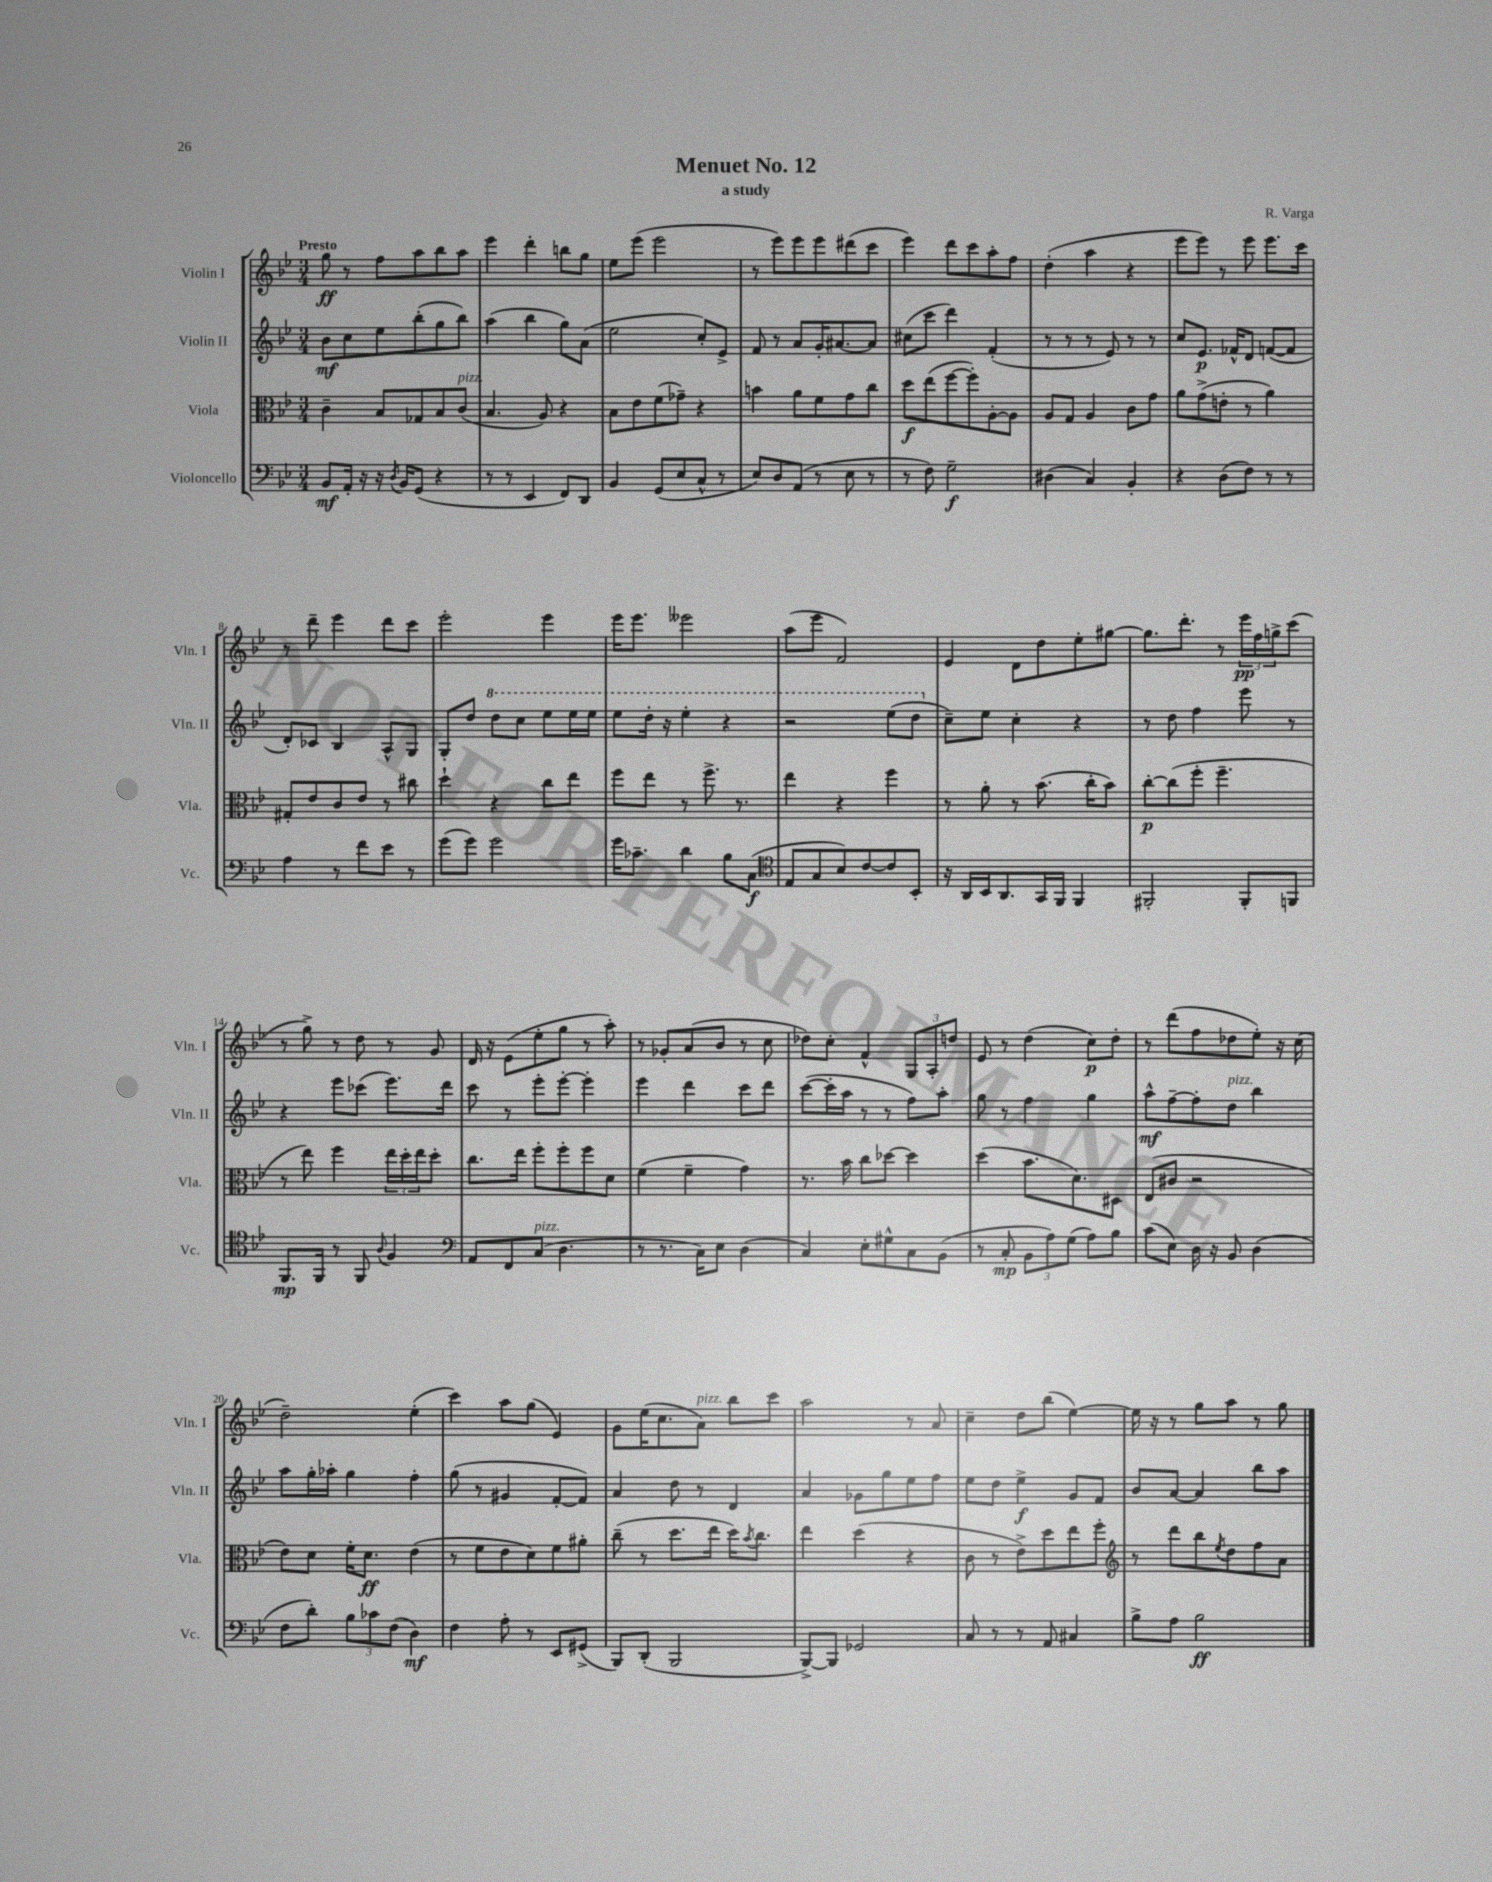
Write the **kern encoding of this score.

**kern	**dynam	**kern	**dynam	**kern	**dynam	**kern	**dynam
*part4	*part4	*part3	*part3	*part2	*part2	*part1	*part1
*staff4	*staff4	*staff3	*staff3	*staff2	*staff2	*staff1	*staff1
*I"Violoncello	*	*I"Viola	*	*I"Violin II	*	*I"Violin I	*
*I'Vc.	*	*I'Vla.	*	*I'Vln. II	*	*I'Vln. I	*
*clefF4	*	*clefC3	*	*clefG2	*	*clefG2	*
*k[b-e-]	*	*k[b-e-]	*	*k[b-e-]	*	*k[b-e-]	*
*M3/4	*	*M3/4	*	*M3/4	*	*M3/4	*
=1	=1	=1	=1	=1	=1	=1	=1
!	!	!	!	!	!	!LO:TX:a:B:t=Presto	!
8BB-/L	mf	4c~\	.	8b-\L	mf	8gg\	ff
16AA'/Jk	.	.	.	8cc\	.	8r	.
16r	.	.	.	.	.	.	.
16r	.	8B-/L	.	8ee-\	.	8ff\L	.
8qD/	.	.	.	.	.	.	.
16BB-/KL	.	.	.	.	.	.	.
(8GG/J	.	8G-X/	.	(8bb-'\	.	8aa\	.
4r	.	8B-/	.	8gg\	.	8bb-\	.
!	!	!LO:TX:a:i:t=pizz.	!	!	!	!	!
.	.	(8c/J	.	8bb-\J)	.	8aa\J	.
=2	=2	=2	=2	=2	=2	=2	=2
8r	.	4.B-/	.	(4aa\	.	4eee-\	.
8r	.	.	.	.	.	.	.
4EE-/	.	.	.	4bb-\	.	4ddd'\	.
.	.	8A/)	.	.	.	.	.
8FF/L)	.	4r	.	8gg\L)	.	8bbn\L	.
8DD/J	.	.	.	(8a\J	.	8gg\J	.
=3	=3	=3	=3	=3	=3	=3	=3
4BB-/	.	8B-\L	.	2ee-\	.	8ee-\L	.
.	.	8e-\	.	.	.	(8eee-\J	.
(8GG/L	.	(8f\	.	.	.	2eee-\	.
8E-/	.	8g-X~\J)	.	.	.	.	.
8C^^/J	.	4r	.	8cc'/L)	.	.	.
8r	.	.	.	8e-^/J	.	.	.
=4	=4	=4	=4	=4	=4	=4	=4
8E-/L)	.	4bn\	.	8f/	.	8r	.
8D/	.	.	.	8r	.	8eee-\L)	.
(8AA/J	.	8a\L	.	8a/L	.	8eee-\	.
8r	.	8f\	.	16g'/K	.	8eee-\	.
.	.	.	.	[8.a#X/	.	.	.
8E-\	.	8g\	.	.	.	(8ddd#X\	.
8r	.	8cc\J	.	8a#/J]	.	8ccc\J	.
=5	=5	=5	=5	=5	=5	=5	=5
8r	.	8dd\L	f	(8cc#X\L	.	4eee-\)	.
8F\)	.	(8ee-\	.	8ccc\J	.	.	.
2G~\	f	[8ff\	.	4ddd\)	.	8ddd\L	.
.	.	8ff'\])	.	.	.	8ccc\	.
.	.	[8A'\	.	(4f'/	.	8aa'\	.
.	.	8A\J]	.	.	.	8ff\J	.
=6	=6	=6	=6	=6	=6	=6	=6
(4D#X\	.	8A/L	.	8r	.	(4dd'\	.
.	.	8G/J	.	8r	.	.	.
4C/)	.	4A/	.	8r	.	4aa\	.
.	.	.	.	8e-/)	.	.	.
4BB-'/	.	8c\L	.	8r	.	4r	.
.	.	8g\J	.	8r	.	.	.
=7	=7	=7	=7	=7	=7	=7	=7
4r	.	8a\L	.	8cc/L	.	8eee-\L	.
.	.	(8g^\	.	8.e-/J	p	8eee-\J)	.
(8D\L	.	8en'\J	.	.	.	8r	.
.	.	.	.	16f-X^^/KL	.	.	.
8F\J)	.	8r	.	8d/J	.	8eee-\	.
8r	.	4a\)	.	([8fn/L	.	8.eee-\L	.
8r	.	.	.	8f/J]	.	.	.
.	.	.	.	.	.	16ccc\Jk	.
!!LO:LB:g=z
=8	=8	=8	=8	=8	=8	=8	=8
4A\	.	8G#X'/L	.	8d'/L)	.	8r	.
.	.	8e-/	.	8c-X/J	.	8ddd~\	.
8r	.	8c/	.	4B-/	.	4eee-\	.
8f\L	.	8e-/J	.	.	.	.	.
8e-\J	.	8r	.	8A^^/L	.	8ddd\L	.
8r	.	8cc#X\	.	8G/J	.	8ccc\J	.
=9	=9	=9	=9	=9	=9	=9	=9
(8g\L	.	4dd`\	.	8G'/L	.	2eee-'\	.
8g\J)	.	.	.	8dd/J	.	.	.
*	*	*	*	*8va	*	*	*
2g\	.	4r	.	8ddd\L	.	.	.
.	.	.	.	8ccc\J	.	.	.
.	.	8cc\L	.	8eee-\L	.	4eee-\	.
.	.	8ee-\J	.	16eee-\L	.	.	.
.	.	.	.	16eee-\JJ	.	.	.
=10	=10	=10	=10	=10	=10	=10	=10
16g\KL	.	8ff\L	.	8eee-\L	.	16eee-\KL	.
8.c-X~\J	.	.	.	.	.	8.eee-\J	.
.	.	8ee-\J	.	16ddd'\Jk	.	.	.
.	.	.	.	16r	.	.	.
4d\	.	8r	.	4eee-'\	.	2eee--X\	.
.	.	8.ff^\	.	.	.	.	.
8B-\L	.	.	.	4r	.	.	.
.	.	8.r	.	.	.	.	.
(8C\J	f	.	.	.	.	.	.
=11	=11	=11	=11	=11	=11	=11	=11
*clefC4	*	*	*	*	*	*	*
8E-/L	.	4ee-\	.	2r	.	(8aa\L	.
8G/	.	.	.	.	.	8eee-\J	.
8B-/)	.	4r	.	.	.	2f/)	.
[8c/	.	.	.	.	.	.	.
8c/]	.	4ff\	.	(8eee-\L	.	.	.
8BB-'/J	.	.	.	8ddd\J	.	.	.
=12	=12	=12	=12	=12	=12	=12	=12
*	*	*	*	*X8va	*	*	*
16r	.	8r	.	8cc~\L)	.	4e-/	.
16AA/LL	.	.	.	.	.	.	.
16BB-/J	.	8a'\	.	8ee-\J	.	.	.
8.AA/	.	.	.	.	.	.	.
.	.	8r	.	4cc'\	.	8d\L	.
16GG/L	.	(8.b-\	.	.	.	8dd\	.
16FF/JJ	.	.	.	.	.	.	.
4FF/	.	.	.	4r	.	8ee-'\	.
.	.	16cc'\KL	.	.	.	.	.
.	.	8b-\J)	.	.	.	[8gg#X\J	.
=13	=13	=13	=13	=13	=13	=13	=13
2FF#X'/	.	[8cc'\L	p	8r	.	8.gg#\L]	.
.	.	(8cc\]	.	8dd\	.	.	.
.	.	.	.	.	.	8.ddd'\J	.
.	.	8ff'\J	.	4ff\	.	.	.
.	.	4.ff~\	.	.	.	8r	.
8FF#'/L	.	.	.	8eee-\	.	24eee-\LL	pp
.	.	.	.	.	.	24ff\	.
.	.	.	.	.	.	24ggn^\J	.
8FFn/J	.	.	.	8r	.	(8ccc\J	.
!!LO:LB:g=z
=14	=14	=14	=14	=14	=14	=14	=14
8.FF/L	mp	8r	.	4r	.	8r	.
.	.	8ee-\)	.	.	.	8gg^\)	.
16FF/Jk	.	.	.	.	.	.	.
8r	.	4ff\	.	8eee-\L	.	8r	.
8FF/	.	.	.	(8ccc-X\J	.	8dd\	.
8qqA/	.	.	.	.	.	.	.
4F/	.	24ee-\LL	.	8.eee-\L)	.	8r	.
.	.	24dd'\	.	.	.	.	.
.	.	24ee-\J	.	.	.	.	.
.	.	8dd'\J	.	.	.	8g/	.
.	.	.	.	16ddd\Jk	.	.	.
=15	=15	=15	=15	=15	=15	=15	=15
*clefF4	*	*	*	*	*	*	*
8AA/L	.	8.cc\L	.	8ccc\	.	16d/	.
.	.	.	.	.	.	16r	.
8FF/	.	.	.	8r	.	(8e-\L	.
.	.	16ee-\Jk	.	.	.	.	.
!LO:TX:a:i:t=pizz.	!	!	!	!	!	!	!
(8C/J	.	8ff'\L	.	8eee-'\L	.	8ee-'\	.
4.D\	.	8ff'\	.	[8eee-'\J	.	8gg\J	.
.	.	8ff\	.	4eee-'\]	.	8r	.
.	.	8d\J	.	.	.	8aa'\)	.
=16	=16	=16	=16	=16	=16	=16	=16
8r	.	(4f\	.	4eee-\	.	8r	.
8.r	.	.	.	.	.	8g-X'/L	.
.	.	4f~\	.	4ddd\	.	(8a/	.
16C\KL)	.	.	.	.	.	.	.
8E-\J	.	.	.	.	.	8b-/J	.
(4D\	.	4g\)	.	8ccc\L	.	8r	.
.	.	.	.	8ddd\J	.	8cc\	.
=17	=17	=17	=17	=17	=17	=17	=17
4C/)	.	8.r	.	([8ccc\L	.	8dd-X\L)	.
.	.	.	.	16ccc'\L]	.	8cc'\J	.
.	.	16b-\	.	16aa\JJ	.	.	.
8E-'\L	.	8cc\L	.	8r	.	4f^^/	.
8G#X^^\	.	[8dd-X\J	.	8r	.	.	.
8C\	.	4dd-\]	.	8ff\L)	.	12G/L	.
.	.	.	.	.	.	12A'/	.
(8BB-\J	.	.	.	8aa'\J	.	.	.
.	.	.	.	.	.	12ddn/J	.
=18	=18	=18	=18	=18	=18	=18	=18
8r	.	(4dd\	.	8gg\	.	8e-/	.
8C'/	mp	.	.	8r	.	8r	.
12BB-\L	.	8.b-\L	.	4ff\	.	(4dd\	.
12A\)	.	.	.	.	.	.	.
(12G\J	.	.	.	.	.	.	.
.	.	8.d\)	.	.	.	.	.
8A\L)	.	.	.	4gg\	.	8cc\L)	p
8B-\J	.	8D#X\J	.	.	.	8dd'\J	.
=19	=19	=19	=19	=19	=19	=19	=19
(8c\L	.	(8E-/L	.	8aa^^\L	mf	8r	.
8E-\J)	.	8c#X/J	.	[8ff~\	.	(8ddd\L	.
16D\	.	2r	.	8ff'\]	.	8ff\	.
16r	.	.	.	.	.	.	.
!	!	!	!	!LO:TX:a:i:t=pizz.	!	!	!
8BB-/	.	.	.	8dd\J	.	8dd-X\	.
(4D\	.	.	.	4bb-\	.	8ee-'\J)	.
.	.	.	.	.	.	16r	.
.	.	.	.	.	.	(16cc\	.
!!LO:LB:g=z
=20	=20	=20	=20	=20	=20	=20	=20
8F\L	.	8e-\L)	.	8aa\L	.	2dd~\)	.
8d'\J)	.	8d\J	.	16gg'\L	.	.	.
.	.	.	.	16aa-X'\JJ	.	.	.
12B-\L	.	16f'\KL	.	4gg\	.	.	.
.	.	8.d\J	ff	.	.	.	.
12c-X\	.	.	.	.	.	.	.
(12F\J	.	.	.	.	.	.	.
4D\)	mf	(4e-\	.	4ff'\	.	(4ee-'\	.
=21	=21	=21	=21	=21	=21	=21	=21
4F\	.	8r	.	(8gg\	.	4ccc\)	.
.	.	8f\L	.	8r	.	.	.
8A'\	.	8e-\	.	4g#X/	.	8aa\L	.
8r	.	8d\)	.	.	.	(8gg\J	.
8EE-/L	.	8f\	.	[8f'/L	.	4e-/)	.
(8GG#X^/J	.	8a#X'\J	.	8f/J])	.	.	.
=22	=22	=22	=22	=22	=22	=22	=22
8BBB-/L)	.	(8cc~\	.	4a/	.	8g\L	.
(8DD'/J	.	8r	.	.	.	(16ee-\K	.
.	.	.	.	.	.	8.cc\	.
2BBB-/	.	8.dd\L	.	8dd\	.	.	.
!	!	!	!	!	!	!LO:TX:a:i:t=pizz.	!
.	.	.	.	8r	.	8a\J)	.
.	.	16ee-\Jk	.	.	.	.	.
.	.	16dd\KL)	.	4d/	.	8bb-\L	.
.	.	8qb-/	.	.	.	.	.
.	.	8.cc\J	.	.	.	.	.
.	.	.	.	.	.	8ccc\J	.
=23	=23	=23	=23	=23	=23	=23	=23
[8BBB-^/L)	.	4ee-\	.	4a/	.	2aa\	.
8BBB-/J]	.	.	.	.	.	.	.
2GG-X/	.	(4dd\	.	8g-X\L	.	.	.
.	.	.	.	8gg\	.	.	.
.	.	4r	.	8ee-\	.	8r	.
.	.	.	.	8ff\J	.	8a/	.
=24	=24	=24	=24	=24	=24	=24	=24
8C/	.	8c\	.	8ee-\L	.	4cc~\	.
8r	.	8r	.	8dd\J	.	.	.
8r	.	8e-^\L)	.	4ee-^\	f	8dd\L	.
8AA/	.	8dd\	.	.	.	(8bb-\J	.
4C#X/	.	8ee-\	.	8g/L	.	[4ee-\)	.
.	.	8ff'\J	.	8f/J	.	.	.
=25	=25	=25	=25	=25	=25	=25	=25
*	*	*clefG2	*	*	*	*	*
8B-^\L	.	8r	.	8b-/L	.	16ee-\]	.
.	.	.	.	.	.	16r	.
8A\J	.	8ddd\L	.	[8a/J	.	8r	.
2B-\	ff	8bb-\	.	4a/]	.	8gg\L	.
.	.	8qee-/	.	.	.	.	.
.	.	8dd\	.	.	.	8aa\J	.
.	.	8ff\	.	8bb-\L	.	8r	.
.	.	8a\J	.	8aa\J	.	8gg\	.
==	==	==	==	==	==	==	==
*-	*-	*-	*-	*-	*-	*-	*-
